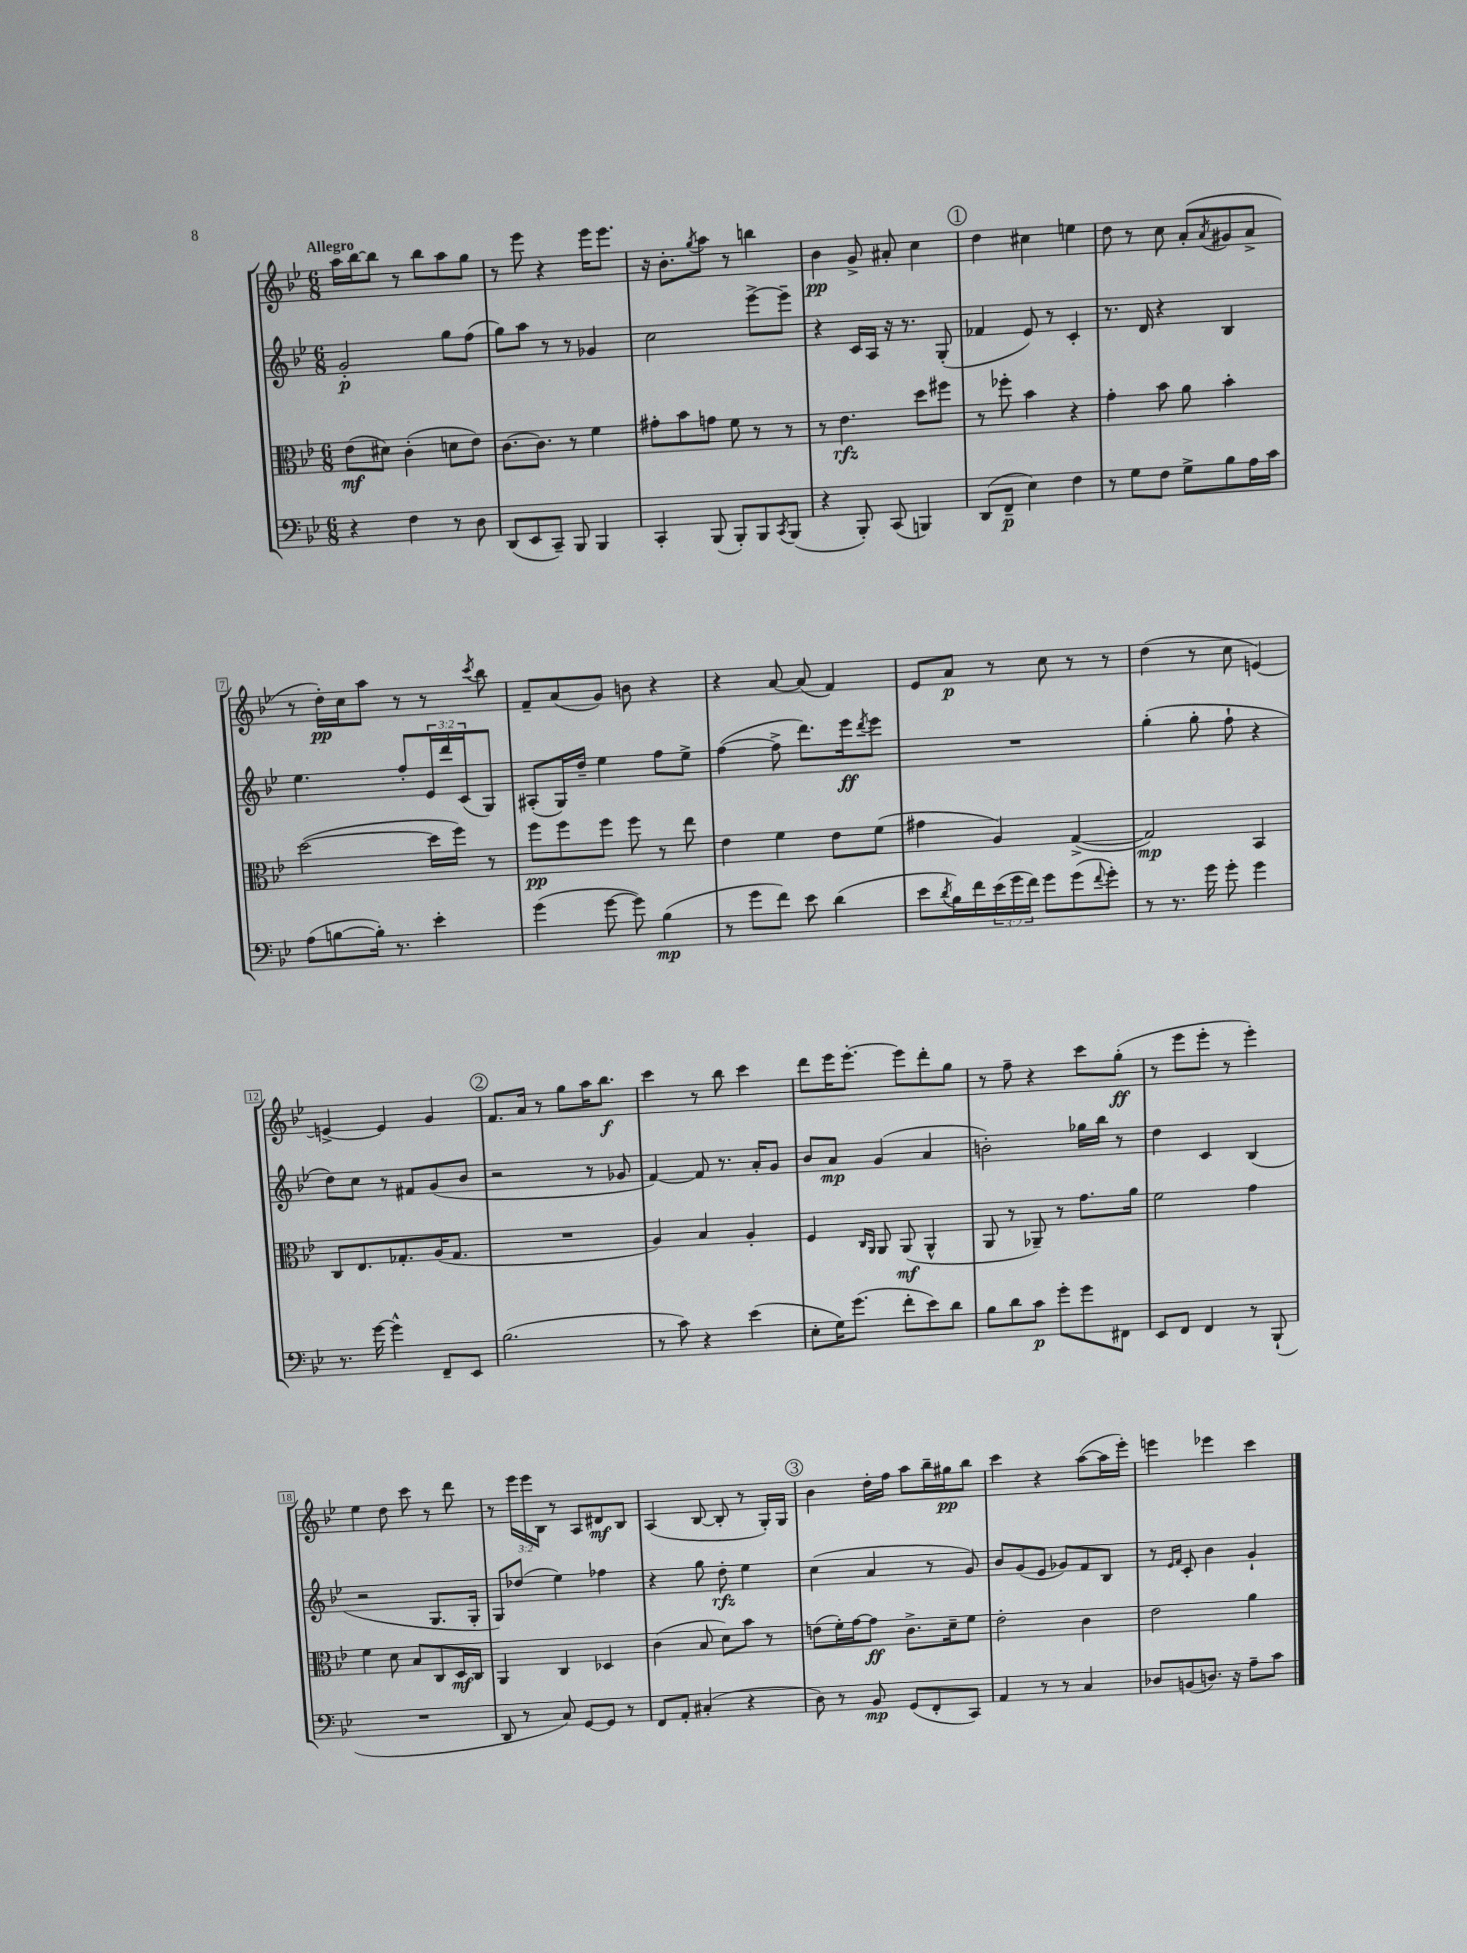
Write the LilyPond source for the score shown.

<<
\new StaffGroup <<
\new Staff = "s0" {
    \clef treble \key bes \major \numericTimeSignature \time 6/8 \override Staff.TupletNumber.text = #tuplet-number::calc-fraction-text \tempo "Allegro"
    a''16 bes''16~ bes''8 r8 bes''8 a''8 g''8 |
    r8 ees'''8 r4 ees'''16 ees'''8. |
    r16 bes'8.-. \acciaccatura { g''8 } a''8 r8 b''4 |
    bes'4\pp g'8-> ais'8-. c''4 |
    \mark \markup { \circle "1" } d''4 cis''4 e''4 |
    d''8 r8 c''8 a'8-.( \acciaccatura { a'8 } gis'8 a'8-> |
    r8 d''16-.\pp) c''16 a''8 r8 r8 \acciaccatura { c'''8 } bes''8 |
    f'8-- a'8( g'8) b'8 r4 |
    r4 a'8~ a'8( f'4) |
    ees'8 a'8\p r8 c''8 r8 r8 |
    d''4( r8 c''8 e'4~) |
    e'4~-> e'4 g'4 |
    \mark \markup { \circle "2" } f'8. a'16 r8 g''8 a''16 bes''8.\f |
    c'''4 r8 bes''8 c'''4 |
    d'''8 ees'''16 ees'''8.~-. ees'''8 d'''8-. g''8 |
    r8 f''8-- r4 c'''8 g''8-.\ff( |
    r8 ees'''8 ees'''8-. r8 ees'''4-.) |
    ees''4 d''8 c'''8 r8 d'''8 |
    r8 \tuplet 3/2 { ees'''16 ees'''16 bes16 } r8 a8 dis'8\mf bes8 |
    a4( bes8~ bes8-. r8 g16-.) g16 |
    \mark \markup { \circle "3" } bes'4 d''16-. f''16 a''8 bes''16-- gis''16\pp bes''8 |
    c'''4 r4 a''8~( a''16 ees'''16-.) |
    e'''4 ees'''4 c'''4 \bar "|." |
}
\new Staff = "s1" {
    \clef treble \key bes \major \numericTimeSignature \time 6/8 \override Staff.TupletNumber.text = #tuplet-number::calc-fraction-text
    g'2-.\p g''8 f''8( |
    g''8) a''8 r8 r8 ges'4 |
    c''2 ees'''8~-> ees'''8-- |
    r4 c'16 a16 r16 r8. g8-.( |
    \mark \markup { \circle "1" } fes'4 ees'8) r8 c'4-. |
    r8. d'16 r4 bes4 |
    ees''4. f''8-. \tuplet 3/2 { ees'16 d'''16 c'16( } g8) |
    ais8-.( g16) d''16-- ees''4 f''8 ees''8-> |
    f''4~( f''8-> d'''8.) ees'''16\ff \acciaccatura { d'''8 } ees'''8 |
    R2. |
    g''4-.( g''8-. f''8-! r4 |
    d''8) c''8 r8 fis'8 g'8( bes'8 |
    \mark \markup { \circle "2" } r2 r8 ges'8 |
    f'4~) f'8 r8. a'16-. g'8 |
    bes'8 a'8\mp g'4( a'4 |
    b'2-.) ges''16 bes''16 r8 |
    d''4 c'4 bes4( |
    r2 g8. g16-. |
    g8) des''8( ees''4) fes''4 |
    r4 g''8 d''8-.\rfz ees''4 |
    \mark \markup { \circle "3" } c''4( a'4 r8 g'8) |
    bes'8 g'8( ees'8 ges'8) f'8 bes8 |
    r8 \grace { ees'16 f'16 } c'8-. bes'4 g'4-! \bar "|." |
}
\new Staff = "s2" {
    \clef alto \key bes \major \numericTimeSignature \time 6/8
    ees'8\mf( dis'8) c'4-.( d'8 ees'8) |
    c'8.~ c'8. r8 f'4 |
    gis'8-. bes'8 g'8 f'8 r8 r8 |
    r8 ees'4.\rfz d''8 fis''8 |
    \mark \markup { \circle "1" } r8 fes''8-. bes'4 r4 |
    g'4-. bes'8 a'8 bes'4-. |
    d''2~( d''16 f''16) r8 |
    f''8\pp f''8 f''8 f''8 r8 ees''8 |
    ees'4 f'4 ees'8 f'8( |
    gis'4 a4) g4~->( |
    g2\mp) bes,4 |
    c8 ees8. ges8.-. a16( ges8. |
    \mark \markup { \circle "2" } R2. |
    a4) bes4 a4-. |
    f4 \grace { c16 a,16 } a,8 a,8\mf( a,4-^ |
    a,8 r8 aes,8--) r8 g'8. a'16 |
    f'2 g'4 |
    f'4 d'8 bes8 c8 d16\mf c16 |
    a,4 c4 des4 |
    c'4( bes8 d'8) bes'8 r8 |
    \mark \markup { \circle "3" } e'8( f'16-.) g'16~ g'8\ff c'8.-> d'16-- f'8 |
    ees'2-. c'4 |
    ees'2 a'4 \bar "|." |
}
\new Staff = "s3" {
    \clef bass \key bes \major \numericTimeSignature \time 6/8 \override Staff.TupletNumber.text = #tuplet-number::calc-fraction-text
    r4 f4 r8 d8 |
    d,8( ees,8 c,8--) bes,,8 bes,,4 |
    c,4-. bes,,8( bes,,8-.) bes,,8 \acciaccatura { c,8 } bes,,8( |
    r4 bes,,8-.) c,8( b,,4) |
    \mark \markup { \circle "1" } d,8( f,8--\p ees4) f4 |
    r8 g8 f8 g8-> bes8 a16 c'16 |
    a8( b8~ b16-.) r8. ees'4-. |
    g'4( g'8~ g'8) bes4\mp( |
    r8 g'8 f'8) ees'8 d'4( |
    ees'8 \acciaccatura { d'8 } bes16) f'16 \tuplet 3/2 { ees'16( g'16 f'16) } g'8 g'8( \appoggiatura { f'8 } g'8-.) |
    r8 r8. g'16 g'8-. g'4 |
    r8. g'16~ g'4-^ f,8-- ees,8 |
    \mark \markup { \circle "2" } bes2.( |
    r8 c'8) r4 ees'4( |
    ees8-. g16) g'8.( f'8-. ees'8) d'8 |
    bes8 d'8 c'8\p g'8-. g'8 fis,8 |
    ees,8 f,8 f,4 r8 bes,,8-!( |
    R2. |
    d,8 r8 c8) g,8~ g,8 r8 |
    f,8 a,8-. cis4-.( r4 |
    \mark \markup { \circle "3" } d8) r8 bes,8\mp g,8( f,8-. c,8) |
    a,4 r8 r8 c4 |
    des8 b,8( d8.) r16 a8-- c'8 \bar "|." |
}
>>
>>
\layout { \context { \Score \override BarNumber.stencil = #(make-stencil-boxer 0.1 0.3 ly:text-interface::print) } }
